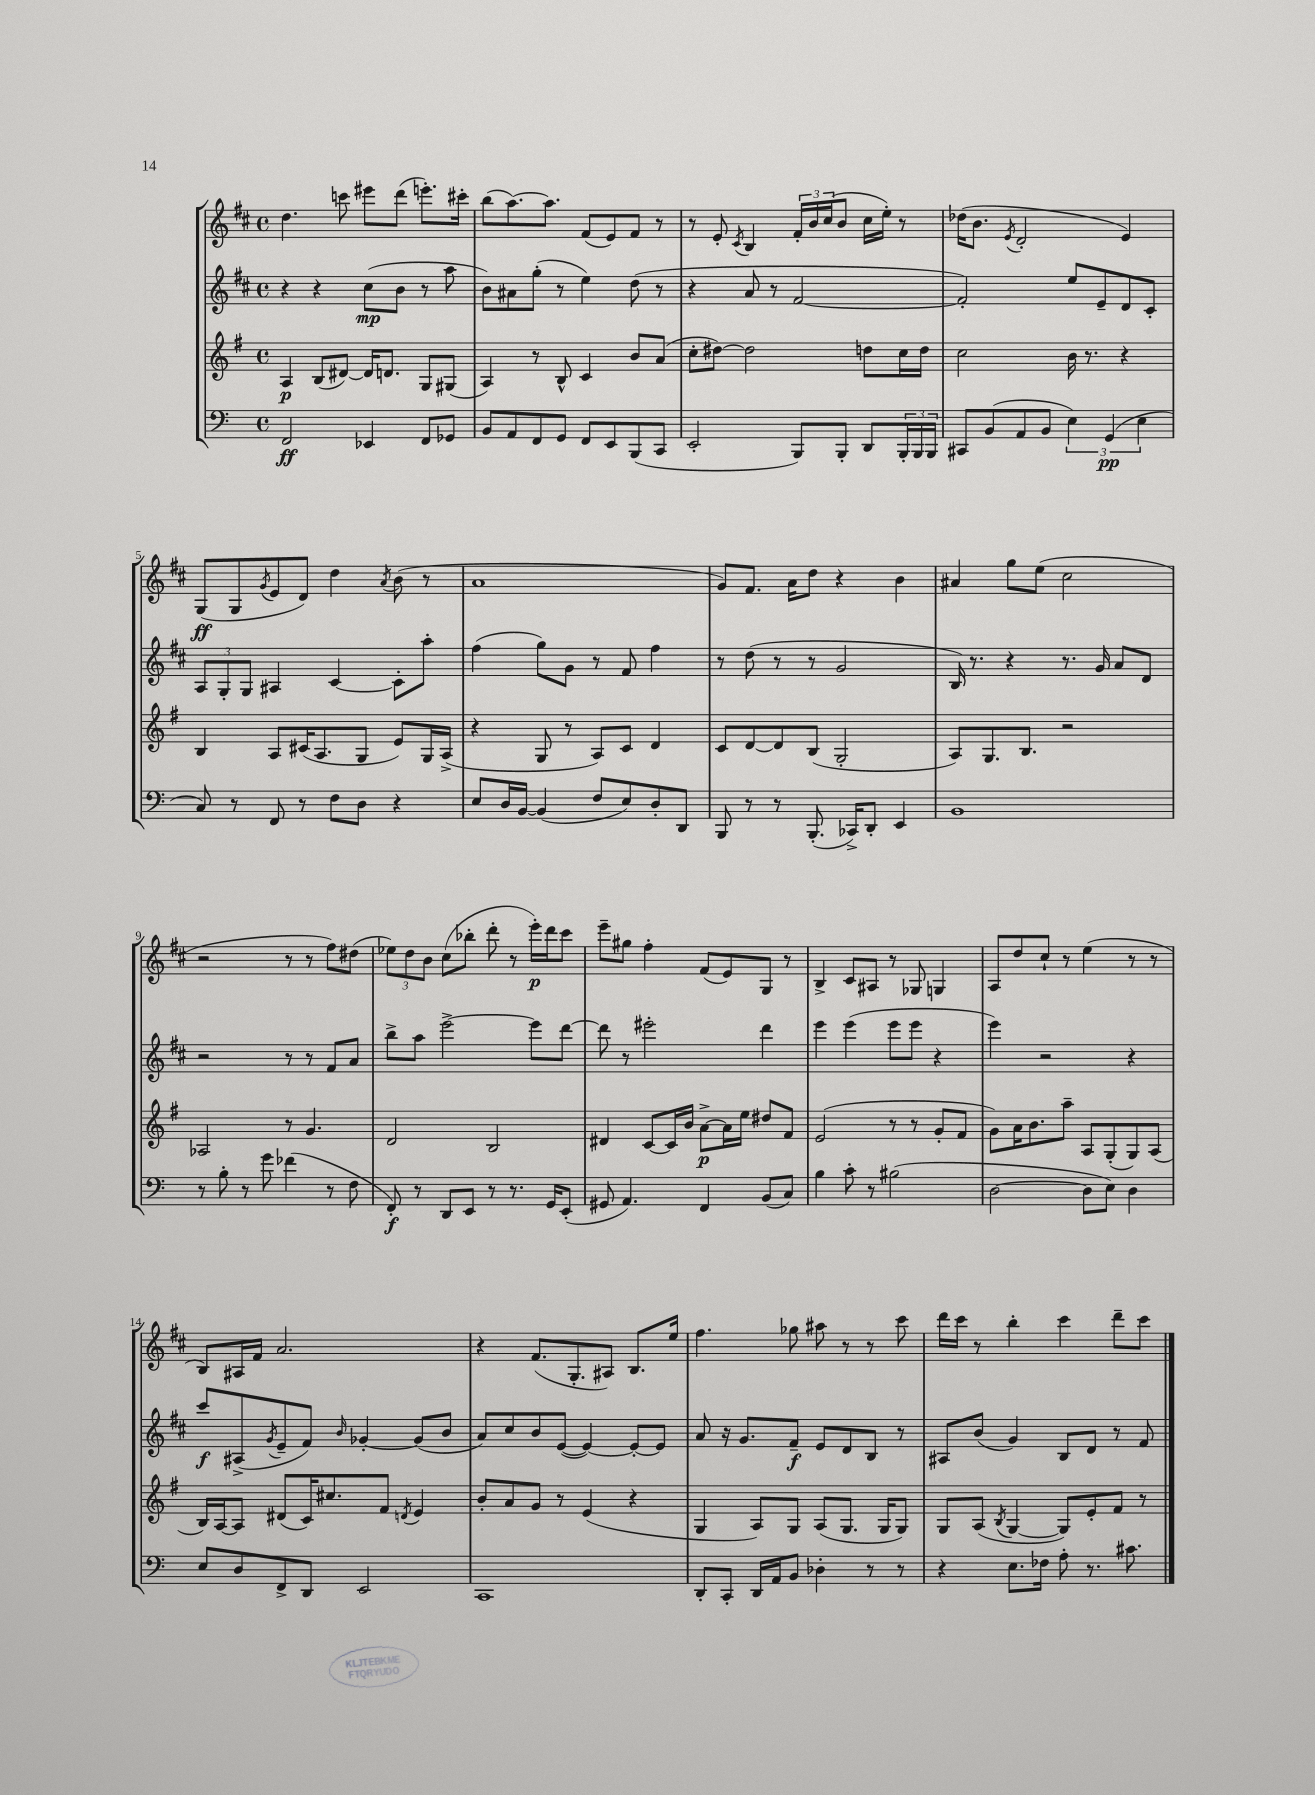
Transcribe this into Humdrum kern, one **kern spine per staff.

**kern	**kern	**kern	**kern
*staff4	*staff3	*staff2	*staff1
*clefF4	*clefG2	*clefG2	*clefG2
*k[]	*k[f#]	*k[f#c#]	*k[f#c#]
*M4/4	*M4/4	*M4/4	*M4/4
*met(c)	*met(c)	*met(c)	*met(c)
2FF/	4A/	4r	4.dd\
.	(8B/L	4r	.
.	[8d#/J)	.	8ccc\
4EE-/	16d#/]LK	(8cc#\L	8eee#\L
.	8.d/J	.	.
.	.	8b\J	(8ddd\J
8FF/L	8G/L	8r	8.eee'\L)
8GG-/J	(8G#/J	8aa\	.
.	.	.	16ccc#'\Jk
=	=	=	=
8BB/L	4A/)	8b\L)	(8bb\L
8AA/	.	8a#\	[8.aa\)
8FF/	8r	(8gg'\J	.
.	.	.	8.aa\]J
8GG/J	8B^^/	8r	.
8FF/L	4c/	4ee\)	(8f#/L
8EE/	.	.	8e/)
(8BBB/	8b/L	(8dd\	8f#/J
8CC/J	(8a/J	8r	8r
=	=	=	=
2EE'/	8cc'\L	4r	8r
.	[8dd#\J)	.	8e'/
.	.	.	8qc#/
.	2dd#\]	8a/	4B/
.	.	8r	.
8BBB/L)	.	[2f#/	24f#'/LL
.	.	.	24b/
.	.	.	(24cc#/J
8BBB'/J	.	.	8b/J
8DD/L	8dd\L	.	16cc#\LL
.	.	.	16ee'\JJ)
24BBB'/L	16cc\L	.	8r
24BBB/	.	.	.
.	16dd\JJ	.	.
24BBB/JJ	.	.	.
=	=	=	=
8CC#/L	2cc\	2f#'/])	(16dd-\LK
.	.	.	8.b\J
(8BB/	.	.	.
.	.	.	8qe/
8AA/	.	.	2d'/
8BB/J	.	.	.
6E\)	16b\	8ee/L	.
.	8.r	.	.
.	.	8e~/	.
(6GG/	.	.	.
.	4r	8d/	4e/)
6E\	.	.	.
.	.	8c#'/J	.
=	=	=	=
8C/)	4B/	12A/L	(8G/L
.	.	12G'/	.
8r	.	.	8G/
.	.	12G/J	.
.	.	.	8qg/
8FF/	8A/L	4A#/	8e/
8r	(16c#/K	.	8d/J)
.	8.A/	.	.
8F\L	.	[4c#/	4dd\
8D\J	8G/J	.	.
.	.	.	8qa/
4r	8e/L)	8c#'\]L	(8b\
.	16G/L	8aa'\J	8r
.	(16A^/JJ	.	.
=	=	=	=
8E/L	4r	(4ff#\	1a
16D/L	.	.	.
[16BB/JJ	.	.	.
(4BB/]	8G/	8gg\L)	.
.	8r	8g\J	.
8F/L	8A/L)	8r	.
8E/)	8c/J	8f#/	.
8D'/	4d/	4ff#\	.
8DD/J	.	.	.
=	=	=	=
8BBB/	8c/L	8r	8g/L)
8r	[8d/	(8dd\	8.f#/J
8r	8d/]	8r	.
.	.	.	16a\LK
(8.BBB'/	(8B/J	8r	8dd\J
.	2G'/	2g/	4r
16CC-^/LK)	.	.	.
8DD'/J	.	.	.
4EE/	.	.	4b\
=	=	=	=
1BB	8A/L)	16B/)	4a#/
.	.	8.r	.
.	8.G/	.	.
.	.	4r	8gg\L
.	8.B/J	.	.
.	.	.	(8ee\J
.	2r	8.r	2cc#\
.	.	16g/	.
.	.	8a/L	.
.	.	8d/J	.
=	=	=	=
8r	2A-/	2r	2r
8B'\	.	.	.
8r	.	.	.
8g\	.	.	.
(4f-\	8r	8r	8r
.	4.g/	8r	8r
8r	.	8f#/L	8ff#\L)
8F\	.	8a/J	(8dd#\J
=	=	=	=
8FF'/)	2d/	8bb^\L	12ee-\L)
.	.	.	12dd\
8r	.	8aa\J	.
.	.	.	12b\J
8DD/L	.	[2eee^\	(8cc#\L
8EE/J	.	.	8bb-'\J
8r	2B/	.	8ddd'\
8.r	.	.	8r
.	.	8eee\]L	16eee'\LL)
16GG/LK	.	.	16ddd\J
(8EE'/J	.	[8ddd\J	8ccc#\J
=	=	=	=
8GG#/	4d#/	8ddd\]	8eee~\L
4.AA/)	.	8r	8gg#\J
.	[8c/L	2eee#'\	4ff#'\
.	16c/]L	.	.
.	16b/JJ	.	.
4FF/	[8a^\L	.	(8f#/L
.	16a\]L	.	8e/)
.	16ee\JJ	.	.
(8BB/L	8dd#/L	4ddd\	8G/J
8C/J)	8f#/J	.	8r
=	=	=	=
4B\	(2e/	4eee\	4B^/
8c'\	.	(4eee\	8c#/L
8r	.	.	8A#/J
(2B#\	8r	8eee\L	8r
.	8r	8eee\J	8G-/
.	8g'/L	4r	4G/
.	8f#/J	.	.
=	=	=	=
[2D\	8g\L)	4eee\)	8A/L
.	16a\K	.	8dd/
.	8.b\	.	.
.	.	2r	8cc#`/J
.	8aa~\J	.	8r
8D\]L	8A/L	.	(4ee\
8E\J)	(8G'/	.	.
4D\	8G/)	4r	8r
.	(8A/J	.	8r
=	=	=	=
8E/L	16B/LL)	8ccc#/L	8B/L)
.	[16A/J	.	.
8D/	8A/]J	(8A#^/	16A#/L
.	.	.	16f#/JJ
.	.	8qg/	.
8FF^/	(8d#/L	8e~/	2.a/
8DD/J	16c/K)	8f#/J)	.
.	8.cc#/	.	.
.	.	16qqb/	.
2EE/	.	[4g-'/	.
.	8f#/J	.	.
.	8qd/	.	.
.	4e/	(8g-/]L	.
.	.	8b/J	.
=	=	=	=
1CC	8b'/L	8a/L)	4r
.	8a/	8cc#/	.
.	8g/J	8b/	(8.f#/L
.	8r	([8e/J	.
.	.	.	8.G'/
.	(4e/	4e/_)	.
.	.	.	8A#/J)
.	4r	8e'/_L	8.B/L
.	.	8e/]J	.
.	.	.	16ee/Jk
=	=	=	=
8DD'/L	4G/	8a/	4.ff#\
8CC'/J	.	16r	.
.	.	8.g/L	.
16DD/LL	8A/L)	.	.
16AA/J	.	.	.
8BB/J	8G/J	8f#~/J	8gg-\
4D-'\	(8A/L	8e/L	8aa#\
.	8.G/J	8d/	8r
8r	.	8B/J	8r
.	16G/LK	.	.
8r	8G/J)	8r	8ccc#\
=	=	=	=
4r	8G/L	8A#/L	16ddd\LL
.	.	.	16ccc#\JJ
.	(8A/J	(8b/J	8r
.	8qB/	.	.
8.E\L	[4G/	4g/)	4bb'\
16F-\Jk	.	.	.
8A'\	8G/]L)	8B/L	4ccc#\
8.r	8e'/	8d/J	.
.	8f#/J	8r	8ddd~\L
8.c#\	.	.	.
.	8r	8f#/	8ccc#\J
==	==	==	==
*-	*-	*-	*-
